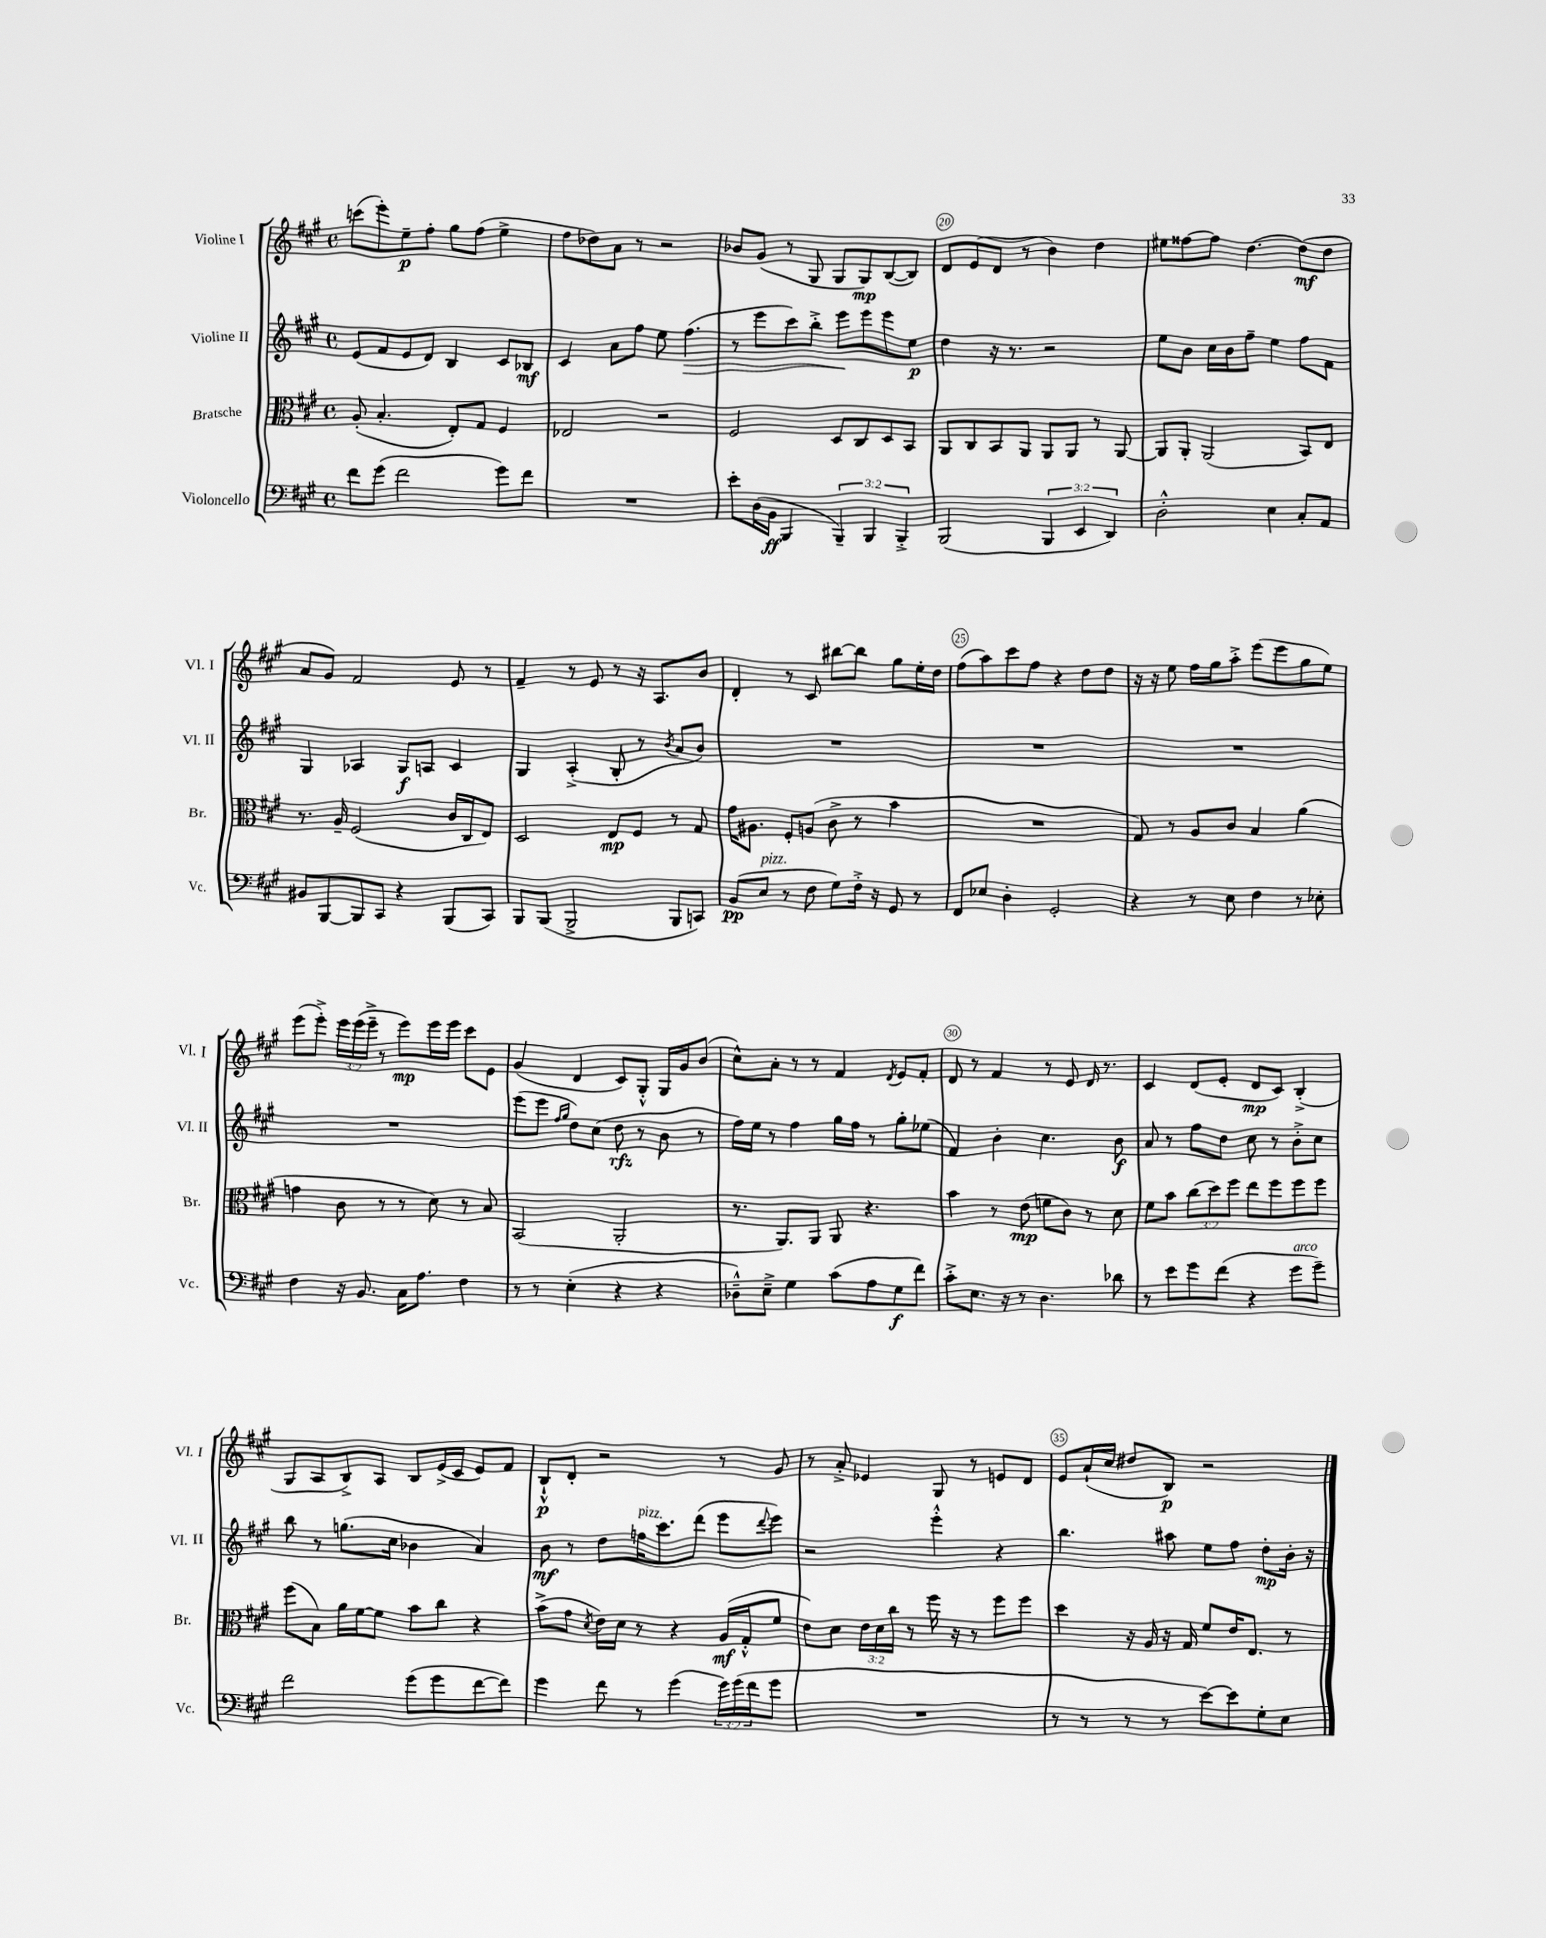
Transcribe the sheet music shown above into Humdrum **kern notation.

**kern	**kern	**kern	**kern
*staff4	*staff3	*staff2	*staff1
*clefF4	*clefC3	*clefG2	*clefG2
*k[f#c#g#]	*k[f#c#g#]	*k[f#c#g#]	*k[f#c#g#]
*M4/4	*M4/4	*M4/4	*M4/4
*met(c)	*met(c)	*met(c)	*met(c)
8f#\L	(8A'/	(8e/L	(8ccc\L
(8g#\J	4.B'/	8f#/	8eee'\)
2f#\	.	8e/	8ee~\
.	.	8d/J)	8ff#'\J
.	8E'/L)	4B/	8gg#\L
.	8G#/J	.	(8ff#\J
8g#\L)	4F#/	8c#/L	4ee^\
8f#\J	.	8B-/J	.
=	=	=	=
1r	2E-/	4c#/	8ff#\L
.	.	.	8dd-\)
.	.	8a\L	8a\J
.	.	8ff#\J	8r
.	2r	8ee\	2r
.	.	(4.ff#\	.
=	=	=	=
8e'\L	2F#/	8r	8b-/L
(16D\L	.	8eee\L	(8g#/J
16BB\JJ	.	.	.
4BBB/	.	8ccc#\)	8r
.	.	8bb'^\J	8G#/
6BBB~/)	8D/L	8eee\L	8G#/L
.	8C#/	8eee\	8G#/)
6BBB/	.	.	.
.	8D/	8eee\	([8B/
6BBB'^/	.	.	.
.	8BB/J	8ee\J	8B/]J)
=	=	=	=
(2BBB/	8AA/L	4dd\	8d/L
.	8C#/	.	(8e/
.	8BB/	16r	8d/J
.	.	8.r	.
.	8AA/J	.	8r
6BBB/	8AA/L	2r	4b\)
.	8AA/J	.	.
6EE/	.	.	.
.	8r	.	4dd\
6DD/)	.	.	.
.	[8AA/	.	.
=	=	=	=
2D'^^\	8AA/]L	8ee\L	8ee#\L
.	8AA'/J	8b\J	[8ff##\
.	(2AA/	16cc#\LL	8ff##\]J
.	.	16b\J	.
.	.	8ff#~\J	[4.dd\
4E\	.	4ee\	.
8C#'/L	8BB/L)	8ff#\L	(8dd\]L
8AA/J	8E/J	8f#\J	8dd\J
=	=	=	=
8BB#/L	8.r	4G#/	8a/L
[8BBB/	.	.	8g#/J)
.	16A~/	.	.
8BBB/]	(2F#/	4A-/	2f#/
8CC#/J	.	.	.
4r	.	8G#/L	.
.	.	8A/J	.
(8BBB/L	16c#/LL	4c#/	8e/
.	16C#/J	.	.
8CC#/J)	8E/J)	.	8r
=	=	=	=
8BBB/L	2D/	4G#/	4f#~/
(8BBB/J	.	.	.
2BBB^/	.	(4A'^/	8r
.	.	.	8e/
.	8E/L	8B'/	8r
.	8F#/J	8r	16r
.	.	.	8.A/L
.	.	8qb/	.
8BBB/L	8r	8a/L	.
8CC/J)	8G#/	8b/J)	8b/J
=	=	=	=
(8BB/L	16g#\LK	1r	4d'/
.	8.A#\J	.	.
8E/J	.	.	.
8r	8F#'/L	.	8r
8F#\	(8A/J	.	8c#/
8G#\L)	8c#^\	.	[8bb#\L
16F#'^\Jk	8r	.	8bb#\]J
16r	.	.	.
8GG#/	4b\	.	8gg#\L
8r	.	.	16ee'\L
.	.	.	16dd\JJ
=	=	=	=
8FF#/L	1r	1r	(8ff#\L
8E-/J	.	.	8aa\)
4D'\	.	.	8ccc#\
.	.	.	8ff#\J
2GG#'/	.	.	4r
.	.	.	8dd\L
.	.	.	8dd\J
=	=	=	=
4r	8G#/)	1r	16r
.	.	.	16r
.	8r	.	8ee\
8r	8A/L	.	16ff#\LL
.	.	.	16gg#\J
8E\	8c#/J	.	8aa'^\J
4F#\	4B/	.	(8eee\L
.	.	.	8eee\
8r	(4a\	.	8gg#\
8E-'\	.	.	8ee\J)
=	=	=	=
4F#\	4g\	1r	(8eee\L
.	.	.	8eee'^\J)
16r	8c#\	.	24eee\LL
.	.	.	(24eee\
8.BB/	.	.	.
.	.	.	24eee~^\JJ
.	8r	.	8r
16C#\LK	8r	.	8eee\L)
8.A\J	.	.	.
.	8d\)	.	16eee\L
.	.	.	16eee\JJ
4F#\	8r	.	8ccc#\L
.	8B/	.	8e\J
=	=	=	=
8r	(2BB/	(8eee\L	(4g#/
8r	.	8eee\J	.
.	.	16qqff#/LL	.
.	.	16qqgg#/JJ	.
(4E'\	.	8dd\L)	4d/
.	.	(8cc#\J	.
4r	2AA'/	8dd\	8c#/L)
.	.	8r	8G#'^^/J
4r	.	8b\	16G#/LL
.	.	.	16g#/J
.	.	8r	(8b/J
=	=	=	=
8D-~^^\L)	8.r	16ff#\LL)	8cc#^^\L)
.	.	16ee\JJ	.
8E~^\J	.	8r	8a'\J
.	8.AA/L)	.	.
4G#\	.	4ff#\	8r
.	8AA/J	.	8r
(8c#\L	8AA/	16gg#\LL	4f#/
.	.	16ff#\JJ	.
8A\	4.r	8r	.
.	.	.	8qd/
8G#\	.	8gg#'\L	8e/L
8f#\J)	.	(8ee-\J	8f#'/J
=	=	=	=
8c#'^\L	4b\	4f#/)	8d/
8.E\J	.	.	8r
.	8r	4b'\	4f#/
16r	.	.	.
8r	(8e\	.	.
4.D\	8f\L	4.cc#\	8r
.	8c#\J)	.	8e/
.	8r	.	16d/
.	.	.	8.r
8d-\	8d\	8b\	.
=	=	=	=
8r	8f#\L	8a/	4c#/
8e\L	8b\J	8r	.
8g#\	(12cc#\L	8ff#\L	(8d/L
.	12dd\)	.	.
(8f#\J	.	8dd\J	8e'/J
.	12ff#\J	.	.
4r	8ee\L	8cc#\	8d/L
.	8ff#\	8r	8c#/J)
8g#\L	8ff#\	8b'^\L	(4B'^/
8g#~\J)	8ff#\J	8cc#\J	.
=	=	=	=
2f#\	(8ff#\L	8bb\	8G#/L
.	8B\J)	8r	8A/
.	16a\LL	(8.gg\L	8B^/)
.	[16f#\J	.	.
.	8f#\]J	.	8A/J
.	.	16cc#\Jk	.
(8g#\L	8b\L	4b-\	8B/L
8g#\	8cc#\J	.	(16e^/L
.	.	.	16c#/JJ
[8f#\	4r	4a/)	8e/L)
8f#\]J)	.	.	8f#/J
=	=	=	=
4g#\	(8b^\L	8b\	8B`^^/L
.	8g#\J	8r	8d'/J
.	8qd/	.	.
8f#\	16e\LL)	8dd\L	2r
.	16d\JJ	.	.
8r	8r	16ff\K	.
.	.	8.ccc#\	.
(4g#\	4r	.	.
.	.	(8ddd\J	.
24g#\LL)	(16A/LL	8eee\L	8r
(24g#\	.	.	.
.	16G#'^^/J	.	.
24f#\J	.	.	.
.	.	8qqddd/	.
8g#\J	8f#/J	8eee\J)	8g#/
=	=	=	=
1r	8e\L)	2r	8r
.	8d\J	.	8a'^/
.	24e\LL	.	4e-/
.	24d\	.	.
.	24cc#\JJ	.	.
.	8r	.	.
.	16ff#\	4eee'^^\	8G#/
.	16r	.	.
.	8r	.	8r
.	8ff#\L	4r	8e/L
.	8ff#\J	.	8d/J
=	=	=	=
8r	4dd\	4.bb\	8e/L
8r	.	.	(16a`/L
.	.	.	16cc#/JJ
8r	16r	.	8dd#/L
.	16A/	.	.
8r	16r	8aa#\	8B/J)
.	16G#/	.	.
[8e\L)	8f#/L	8ee\L	2r
8e\]	16e/K	8ff#\J	.
.	8.E/J	.	.
8G#'\	.	8dd'\L	.
8E\J	8r	16b'\Jk	.
.	.	16r	.
==	==	==	==
*-	*-	*-	*-
